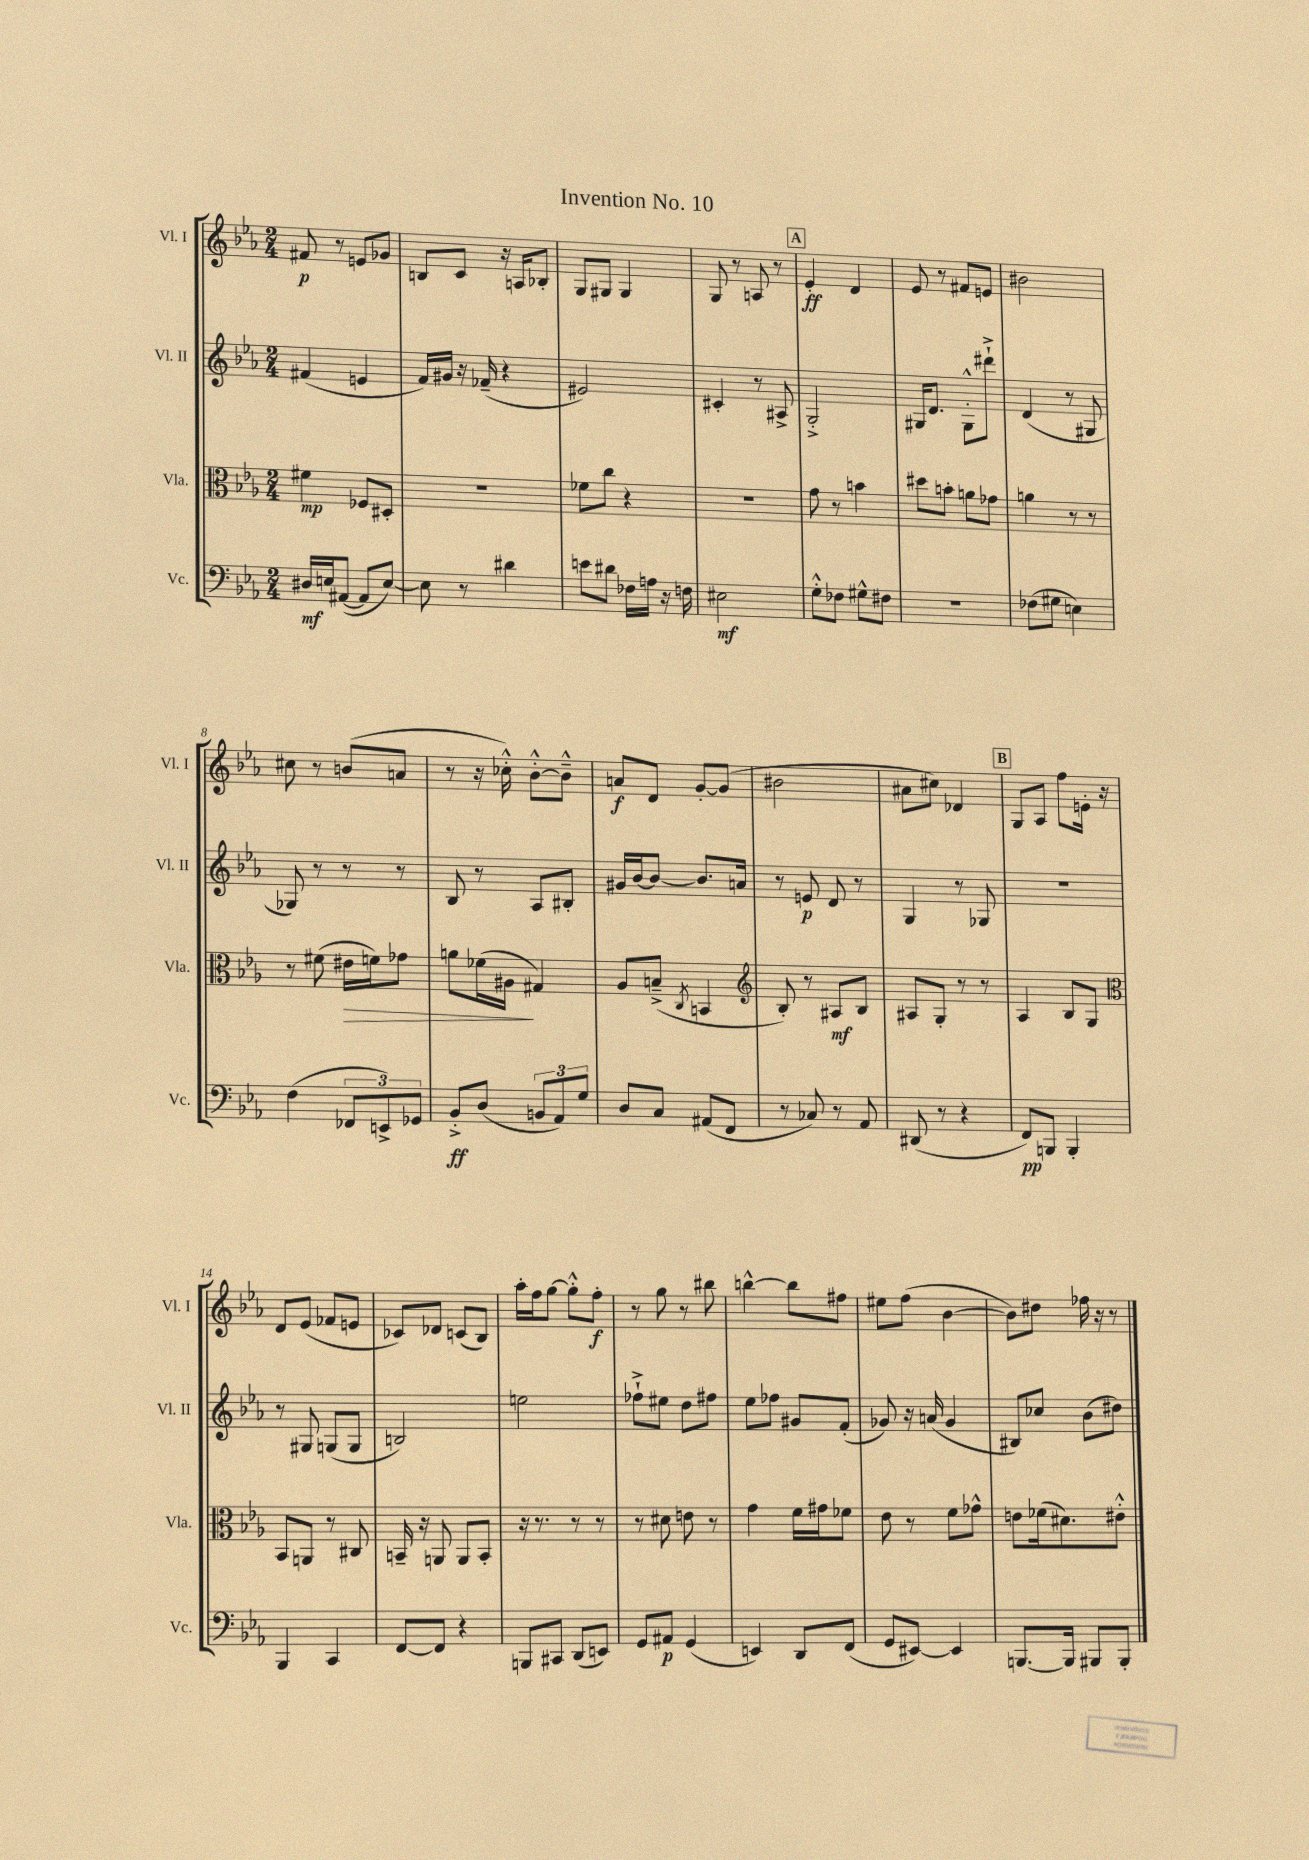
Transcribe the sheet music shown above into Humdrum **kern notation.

**kern	**dynam	**kern	**dynam	**kern	**dynam	**kern	**dynam
*part4	*part4	*part3	*part3	*part2	*part2	*part1	*part1
*staff4	*staff4	*staff3	*staff3	*staff2	*staff2	*staff1	*staff1
*I"Vc.	*	*I"Vla.	*	*I"Vl. II	*	*I"Vl. I	*
*I'Vc.	*	*I'Vla.	*	*I'Vl. II	*	*I'Vl. I	*
*clefF4	*	*clefC3	*	*clefG2	*	*clefG2	*
*k[b-e-a-]	*	*k[b-e-a-]	*	*k[b-e-a-]	*	*k[b-e-a-]	*
*M2/4	*	*M2/4	*	*M2/4	*	*M2/4	*
=1	=1	=1	=1	=1	=1	=1	=1
16D#X/LL	mf	4f#X\	mp	(4f#X/	.	8f#X/	p
16En/J	.	.	.	.	.	.	.
([8AA#X/J	.	.	.	.	.	8r	.
8AA#/L]	.	8F-X/L	.	4en/	.	8en/L	.
[8E/J)	.	8D#X'/J	.	.	.	8g-X/J	.
=2	=2	=2	=2	=2	=2	=2	=2
8E\]	.	2r	.	16f/LL)	.	8Bn/L	.
.	.	.	.	16g#X/JJ	.	.	.
8r	.	.	.	16r	.	8c/J	.
.	.	.	.	(16f-X~/	.	.	.
4d#X\	.	.	.	4r	.	16r	.
.	.	.	.	.	.	16An/KL	.
.	.	.	.	.	.	8B-X'/J	.
=3	=3	=3	=3	=3	=3	=3	=3
8en\L	.	8f-X\L	.	2e#X/)	.	8G/L	.
8d#X\J	.	8cc\J	.	.	.	8G#X/J	.
16F-X\LL	.	4r	.	.	.	4G#/	.
16An\JJ	.	.	.	.	.	.	.
16r	.	.	.	.	.	.	.
16Fn\	.	.	.	.	.	.	.
=4	=4	=4	=4	=4	=4	=4	=4
2E#X\	mf	2r	.	4c#X'/	.	8G/	.
.	.	.	.	.	.	8r	.
.	.	.	.	8r	.	8An/	.
.	.	.	.	8A#X^/	.	8r	.
!!LO:REH:place=s1:t=A
=5	=5	=5	=5	=5	=5	=5	=5
8G'^^\L	.	8g\	.	2G'^/	.	4e-'/	ff
8F-X\J	.	8r	.	.	.	.	.
8G#X^^\L	.	4bn\	.	.	.	4d/	.
8F#X\J	.	.	.	.	.	.	.
=6	=6	=6	=6	=6	=6	=6	=6
2r	.	8dd#X\L	.	16G#X/KL	.	8e-/	.
.	.	.	.	8.d/J	.	.	.
.	.	8bn'\J	.	.	.	8r	.
.	.	8an\L	.	8G#'^^\L	.	8f#X/L	.
.	.	8g-X\J	.	8ddd#X`^\J	.	8en/J	.
=7	=7	=7	=7	=7	=7	=7	=7
(8F-X\L	.	4an\	.	(4d/	.	2b#X\	.
8G#X\J	.	.	.	.	.	.	.
4En\)	.	8r	.	8r	.	.	.
.	.	8r	.	8G#X/	.	.	.
!!LO:LB:g=z
=8	=8	=8	=8	=8	=8	=8	=8
(4F\	.	8r	.	8G-X/)	.	8cc#X\	.
.	.	(8f#X\	.	8r	.	8r	.
!	!	!	!LO:HP:b	!	!	!	!
12FF-X/L	.	16e#X\LL	>	8r	.	(8bn/L	.
.	.	16fn\J)	.	.	.	.	.
12EEn^/)	.	.	.	.	.	.	.
.	.	8g-X\J	.	8r	.	8an/J	.
12GG-X/J	.	.	.	.	.	.	.
=9	=9	=9	=9	=9	=9	=9	=9
8BB-'^/L	ff	8an\L	.	8B-/	.	8r	.
(8D/J	.	(16f-X\L	.	8r	.	16r	.
.	.	16A#X\JJ	.	.	.	16cc-X'^^\)	.
12BBn/L	.	4G#X/)	]	8A-/L	.	[8b-'^^\L	.
12AA-/)	.	.	.	.	.	.	.
.	.	.	.	8B#X'/J	.	8b-~^^\J]	.
12G/J	.	.	.	.	.	.	.
=10	=10	=10	=10	=10	=10	=10	=10
8D/L	.	8A-/L	.	16g#X/LL	.	8an/L	f
.	.	.	.	[16b-/J	.	.	.
8C/J	.	(8Bn~^/J	.	8b-/J_	.	8d/J	.
.	.	8qC/	.	.	.	.	.
(8AA#X/L	.	4BBn/	.	8.b-/L]	.	[8g'/L	.
8FF/J	.	.	.	.	.	(8g/J]	.
.	.	.	.	16an/Jk	.	.	.
=11	=11	=11	=11	=11	=11	=11	=11
*	*	*clefG2	*	*	*	*	*
8r	.	8B-'/)	.	8r	.	2b#X\	.
8C-X/)	.	8r	.	8en/	p	.	.
8r	.	8A#X/L	mf	8d/	.	.	.
8AA-/	.	8B-/J	.	8r	.	.	.
=12	=12	=12	=12	=12	=12	=12	=12
(8DD#X/	.	8A#X/L	.	4G/	.	8a#X\L	.
8r	.	8G'/J	.	.	.	8cc#X\J)	.
4r	.	8r	.	8r	.	4d-X/	.
.	.	8r	.	8G-X/	.	.	.
!!LO:REH:place=s1:t=B
=13	=13	=13	=13	=13	=13	=13	=13
8FF/L)	pp	4A-/	.	2r	.	8G/L	.
8BBBn/J	.	.	.	.	.	8A-/J	.
4BBB'/	.	8B-/L	.	.	.	8ff\L	.
.	.	8G/J	.	.	.	16en'\Jk	.
.	.	.	.	.	.	16r	.
!!LO:LB:g=z
=14	=14	=14	=14	=14	=14	=14	=14
*	*	*clefC3	*	*	*	*	*
4BBB-/	.	8BB-/L	.	8r	.	8d/L	.
.	.	8AAn/J	.	8G#X/	.	(8e-/J	.
4CC/	.	8r	.	(8Gn/L	.	8f-X/L	.
.	.	8C#X/	.	8G/J	.	8en/J	.
=15	=15	=15	=15	=15	=15	=15	=15
[8FF/L	.	16BBn~/	.	2Bn/)	.	8c-X/L)	.
.	.	16r	.	.	.	.	.
8FF/J]	.	8AAn/	.	.	.	8d-X/J	.
4r	.	8AA/L	.	.	.	(8cn/L	.
.	.	8BB'/J	.	.	.	8B-/J)	.
=16	=16	=16	=16	=16	=16	=16	=16
8BBBn/L	.	16r	.	2een\	.	16aa-'\LL	.
.	.	8.r	.	.	.	16ff\J	.
8CC#X/J	.	.	.	.	.	[8gg\J	.
(8DD/L	.	8r	.	.	.	8gg'^^\L]	.
8EEn/J)	.	8r	.	.	.	8ff'\J	f
=17	=17	=17	=17	=17	=17	=17	=17
8GG/L	.	8r	.	8ff-X`^\L	.	8r	.
8AA#X/J	p	8d#X\	.	8ee#X\J	.	8gg\	.
(4GG/	.	8en\	.	8dd\L	.	8r	.
.	.	8r	.	8ff#X\J	.	8bb#X\	.
=18	=18	=18	=18	=18	=18	=18	=18
4EEn/)	.	4g\	.	8ee-\L	.	[4bbn^^\	.
.	.	.	.	8ff-X\J	.	.	.
8DD/L	.	16f\LL	.	8g#X/L	.	8bb\L]	.
.	.	16g#X\J	.	.	.	.	.
(8FF/J	.	8f-X\J	.	(8f'/J	.	8ff#X\J	.
=19	=19	=19	=19	=19	=19	=19	=19
8GG/L	.	8e-\	.	8g-X/)	.	8ee#X\L	.
[8EE#X/J)	.	8r	.	16r	.	(8ff\J	.
.	.	.	.	(16an/	.	.	.
4EE#/]	.	8f\L	.	4g-/	.	[4b-\	.
.	.	8g-X^^\J	.	.	.	.	.
=20	=20	=20	=20	=20	=20	=20	=20
[8.BBBn/L	.	8en\L	.	8B#X/L)	.	8b-\L])	.
.	.	(16f-X\k	.	8cc-X/J	.	8dd#X\J	.
16BBB/Jk]	.	8.d#X\)	.	.	.	.	.
8BBB#X/L	.	.	.	(8b-\L	.	16ff-X\	.
.	.	.	.	.	.	16r	.
8BBB#'/J	.	8e#X'^^\J	.	8dd#X\J)	.	8r	.
==	==	==	==	==	==	==	==
*-	*-	*-	*-	*-	*-	*-	*-
